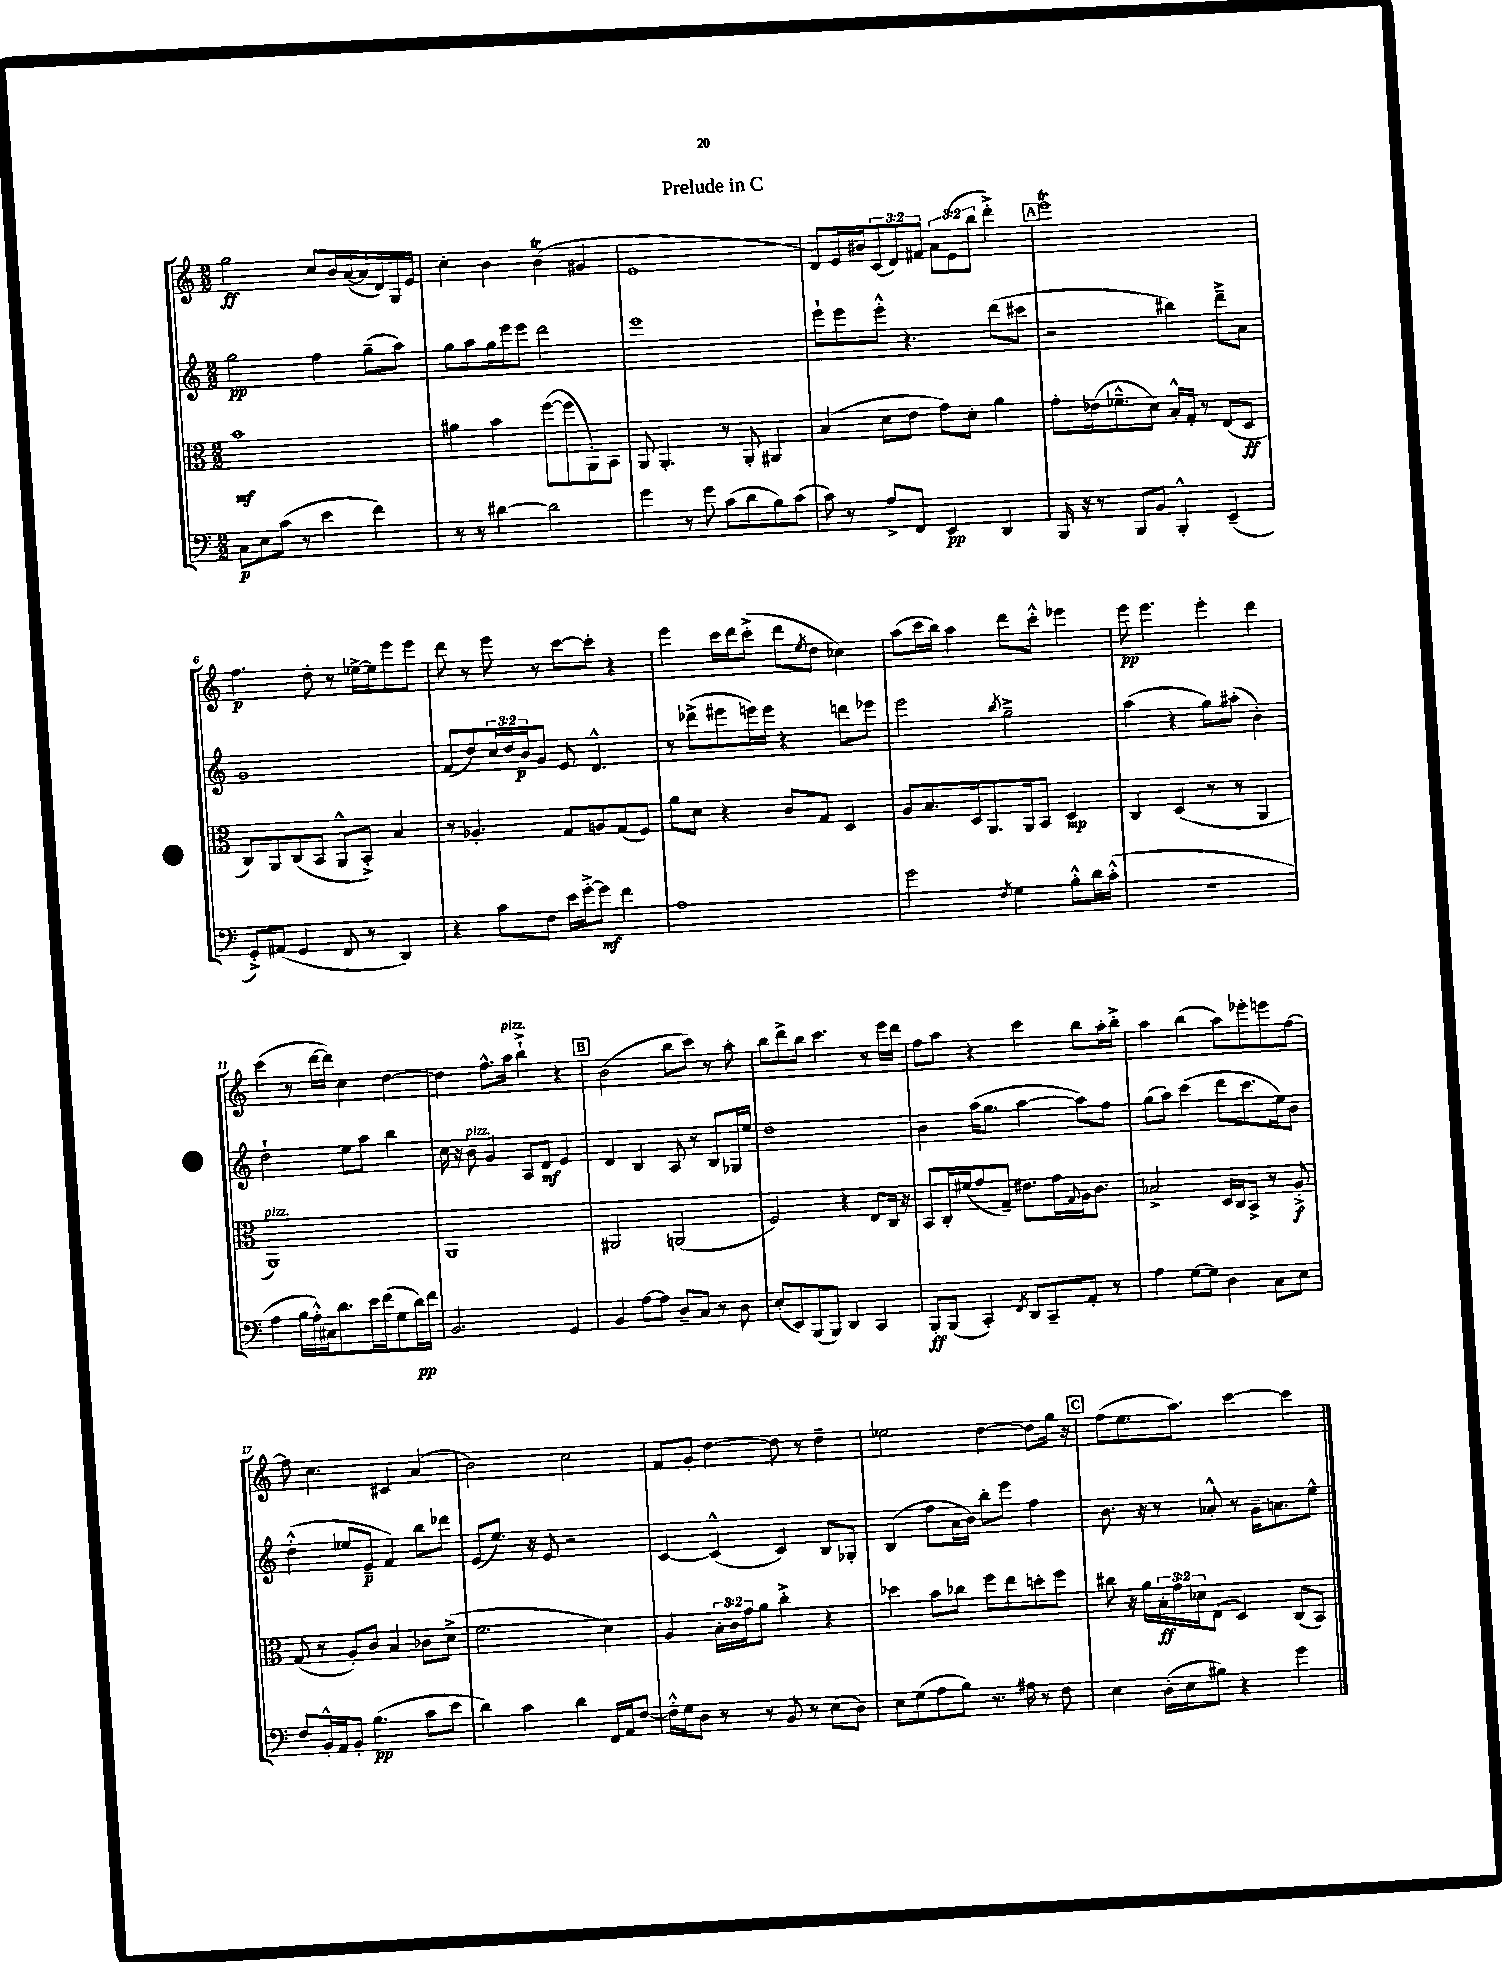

**kern	**kern	**kern	**kern
*staff4	*staff3	*staff2	*staff1
*clefF4	*clefC3	*clefG2	*clefG2
*k[]	*k[]	*k[]	*k[]
*M2/2	*M2/2	*M2/2	*M2/2
8C	1b	2gg	2gg
8E	.	.	.
(8c	.	.	.
8r	.	.	.
4e	.	4ff	8cc
.	.	.	16b
.	.	.	([16a
4f)	.	(8gg~	16a]
.	.	.	16d)
.	.	8aa)	16G
.	.	.	16e
=	=	=	=
8r	4a#	8gg	4cc'
8r	.	8aa	.
[4d#	4b	16gg	4b
.	.	16eee	.
.	.	8eee	.
2d#]	([8ff	2ddd	(4b
.	8ff]	.	.
.	8AA')	.	4g#
.	8BB	.	.
=	=	=	=
4g	8AA	1eee	1e
.	4.AA'	.	.
8r	.	.	.
8g	.	.	.
(8c	8r	.	.
8d	8AA'	.	.
8B)	4AA#	.	.
(8c	.	.	.
=	=	=	=
8c)	(4B	8eee`	8d)
8r	.	8eee	16e
.	.	.	16b#
8A^	8d	8eee'^^	(12c
.	.	.	12d)
8FF	8e	4.r	.
.	.	.	12f#
4EE	8g)	.	12a
.	.	.	(12e
.	8d'	.	.
.	.	.	12bb
4DD	4a	(8ddd	4ddd'^)
.	.	8ccc#	.
=	=	=	=
16BBB	8g'	2r	1eee
16r	.	.	.
8r	(16e-	.	.
.	8.f-~^^	.	.
8BBB	.	.	.
8BB	8d)	.	.
4BBB'^^	16B'^^	4bb#)	.
.	16G'	.	.
.	8r	.	.
(4EE~	(8E	8ddd~^	.
.	8D	8a	.
=	=	=	=
8GG'^)	8C)	1g	4.ff
(8AA#	8AA	.	.
4GG	(8C	.	.
.	8BB	.	8dd'
8FF	8AA^^	.	8r
8r	8BB'^)	.	[16ee-^
.	.	.	16ee-]
4DD)	4B	.	8eee
.	.	.	8eee
=	=	=	=
4r	8r	(8f	8ddd
.	4.A-'	8dd)	8r
8c	.	24cc	8eee
.	.	24dd	.
.	.	24b	.
8F	.	8g	8r
16e	8G	8e	[8ccc
[16g'^	.	.	.
8g]	8A	4.d^^	8ccc']
4f	(8G	.	4r
.	8F)	.	.
=	=	=	=
1A	8a	8r	4eee
.	8d	(8ddd-^	.
.	4r	8eee#	16ccc
.	.	.	16ddd
.	.	16eee)	(8ccc'^
.	.	16eee	.
.	8c	4r	8ddd
.	.	.	8qee
.	8G	.	8dd
.	4D	8ddd	4cc-)
.	.	8eee-	.
=	=	=	=
2g	8A	2eee	(8aa
.	8.B	.	16ccc
.	.	.	16bb)
.	.	.	4aa
.	16D	.	.
.	8.AA	.	.
8qF	.	8qbb	.
4G	.	2gg~^	8ddd
.	16AA	.	.
.	8BB	.	8ccc'^^
8B'^^	4D	.	4eee-
16d	.	.	.
(16c'^^	.	.	.
=	=	=	=
1r	4C	(4aa	8eee
.	.	.	4.eee
.	(4D	4r	.
.	8r	8gg)	4eee'
.	8r	(8aa#'	.
.	4AA	4b')	4ddd
=	=	=	=
4A	1AA)	2dd`	(4ccc
16B	.	.	8r
16A'^^)	.	.	.
16C#	.	.	[16ddd
8.d	.	.	16ddd])
.	.	8ee	4cc
16e	.	8aa	.
(16f	.	.	.
8G	.	4bb	[4dd
16d)	.	.	.
16f	.	.	.
=	=	=	=
2.BB	1AA	16cc	4dd]
.	.	16r	.
.	.	8b	.
.	.	4g	8.ff^^
.	.	.	16aa
.	.	8A	4bb`^
.	.	8d	.
4GG	.	4e	4r
=	=	=	=
4BB	2AA#	4d	(2b
[8A	.	4B	.
8A]	.	.	.
8D~	(2AA	8A	8bb
8C	.	8r	8ccc)
8r	.	8B	8r
8D	.	16G-	8aa'
.	.	16ee	.
=	=	=	=
(8E'	2F)	1dd	8bb
8EE)	.	.	8ddd^
(8BBB	.	.	8bb
8BBB)	.	.	4.ccc
4DD	4r	.	.
4CC	8E	.	8r
.	16C	.	16eee
.	16r	.	16ddd
=	=	=	=
8BBB'	8BB	4b	8ff
(8BBB	16C'	.	8aa
.	(16f#	.	.
4CC')	8g	(16aa	4r
.	.	8.gg	.
.	8G~)	.	.
8qFF	.	.	.
8DD	8.e#	[4aa	4ccc
8CC~	.	.	.
.	16g	.	.
.	8qqG	.	.
8AA'	16A	8aa])	8bb
.	8.c	.	.
8r	.	8ff	16aa'
.	.	.	16bb'^
=	=	=	=
4A	2B-^	(8gg	4aa
.	.	8aa)	.
[8G	.	(4ccc	(4bb
8G]	.	.	.
4D	16D	8ddd	8aa)
.	16C	.	.
.	8BB^	8.ccc	8eee-'
8C	8r	.	8eee
.	.	16ee)	.
8E	8A'^	8b	[8ff
=	=	=	=
8F	(8G	(4dd'^^	8ff]
16BB'^^	8r	.	4.cc
16AA	.	.	.
8BB'	8A')	8ee-	.
(4.B	8c	8e~	.
.	4B	4f)	4c#
8c	8c-	8bb	(4a
8e	(8d^	8ddd-	.
=	=	=	=
4d)	2.f	(8e	2b)
.	.	8.ee)	.
4c	.	.	.
.	.	16r	.
.	.	8e	.
4d	.	2r	2cc
16FF	4d)	.	.
16AA	.	.	.
[8F	.	.	.
=	=	=	=
16F'^^]	4A	[4c	8f
16G	.	.	.
8D	.	.	8g'
8r	24B'	(4c^^]	[4dd
.	24c	.	.
.	24g	.	.
8r	8a	.	.
8BB	4cc'^	4c)	8dd]
8r	.	.	8r
(8E	4r	8B	4dd~
8D)	.	8G-'	.
=	=	=	=
8E	4dd-	(4B	2ee-
(8G	.	.	.
8A	8b	8ff	.
8B)	8cc-	16a	.
.	.	16b)	.
8.r	8ff	8bb'	[4dd
.	8ee	8eee	.
16A#	.	.	.
8r	8dd'	4ff	8dd]
8F	8ff	.	16gg
.	.	.	16r
=	=	=	=
4E	8cc#	8.b	(8ff
.	16r	.	8.ee
.	16a	16r	.
(16D'	24B'	8r	.
.	24g	.	.
16E	.	.	8.aa)
.	24d-	.	.
8B#)	(8E	8a-'^^	.
4r	4D)	8r	[4ccc
.	.	16g~	.
.	.	8.a	.
4g	(8C	.	4ccc]
.	8BB)	8ee^^	.
==	==	==	==
*-	*-	*-	*-
